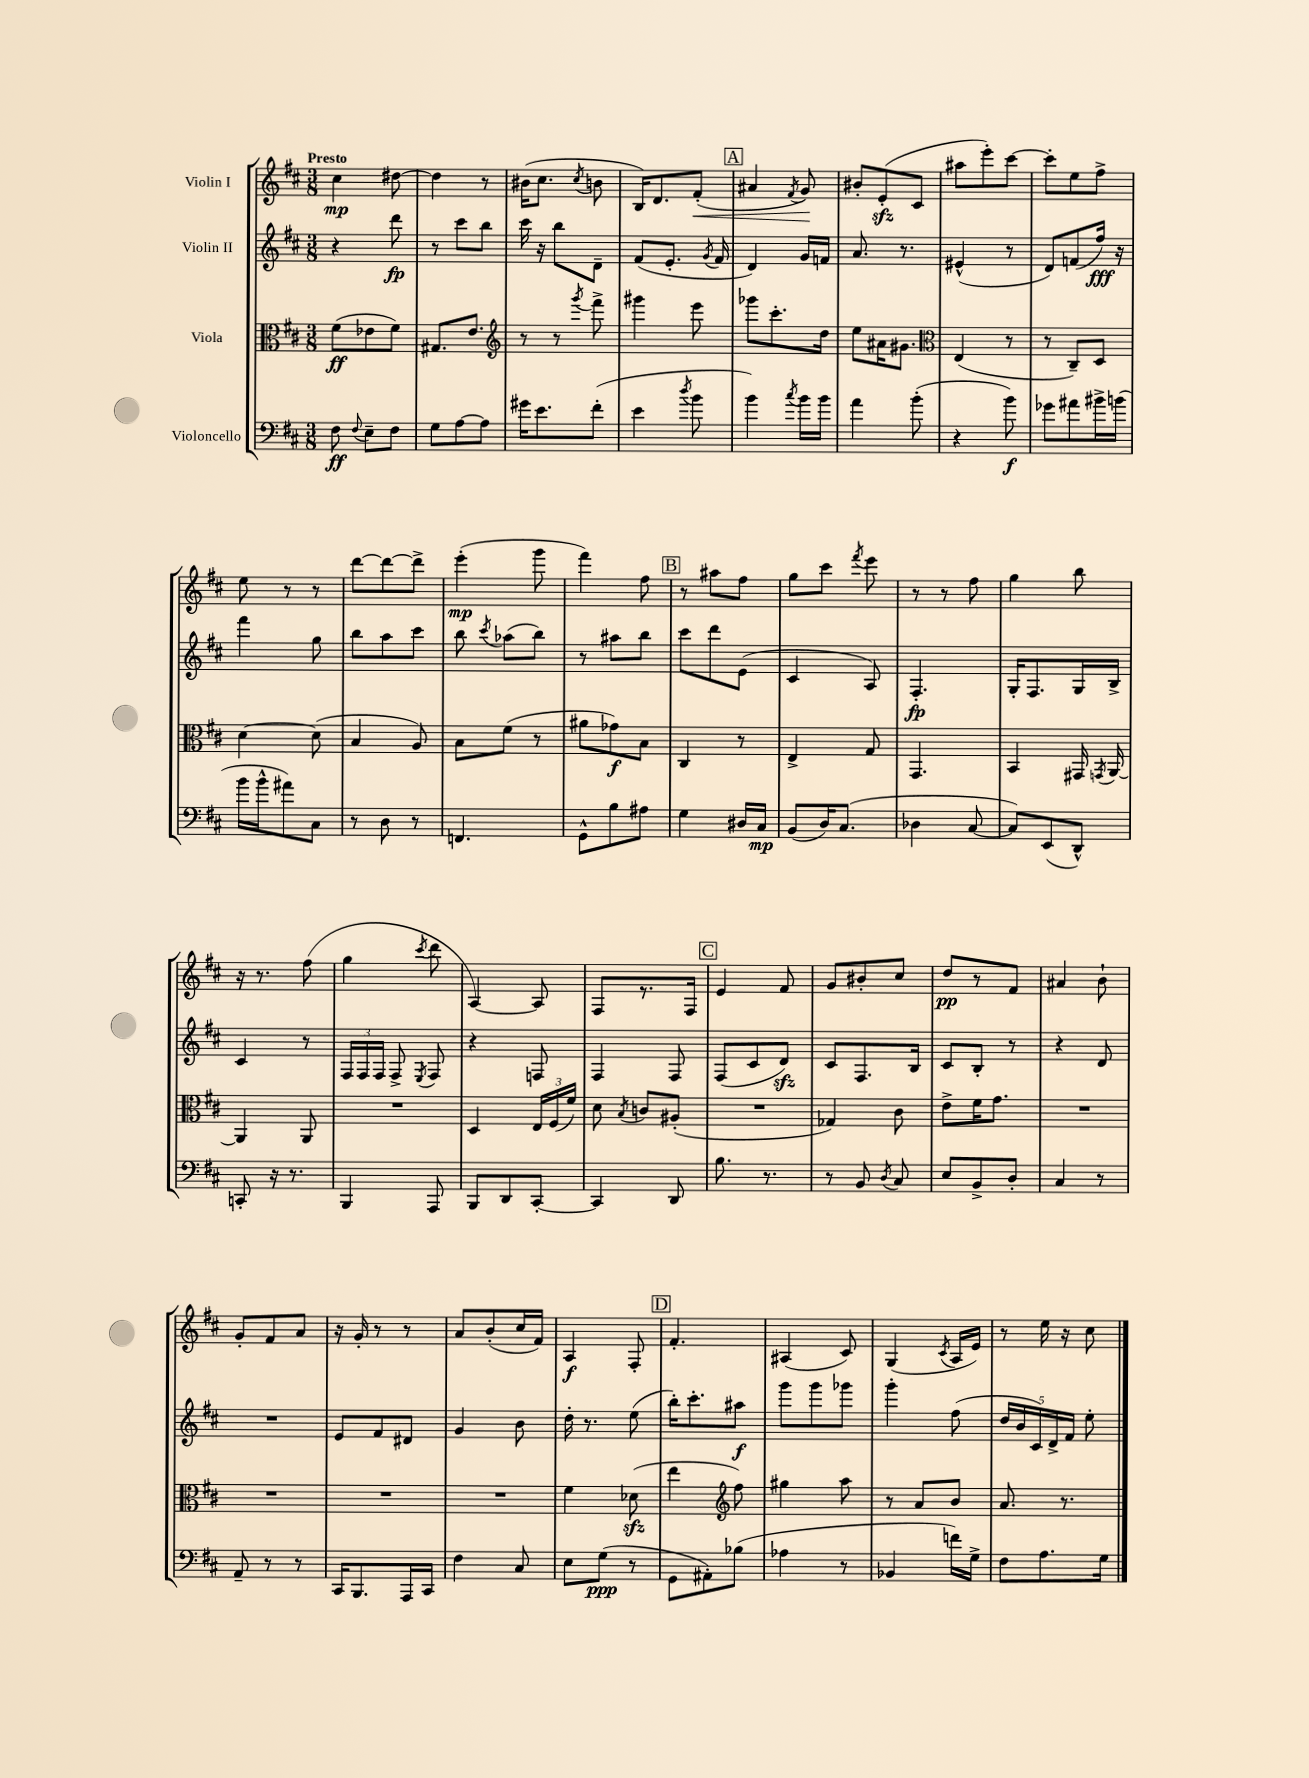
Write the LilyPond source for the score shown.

<<
\new StaffGroup <<
\new Staff = "s0" \with { instrumentName = "Violin I" } {
    \clef treble \key d \major \numericTimeSignature \time 3/8 \tempo "Presto"
    \autoBeamOff cis''4\mp dis''8~ |
    dis''4 r8 |
    bis'16[( cis''8.] \acciaccatura { cis''8 } b'8 |
    b16[) d'8. fis'8]-.\<( |
    \mark \markup { \box "A" } ais'4 \acciaccatura { fis'8 } g'8\!) |
    bis'8[-. e'8-.\sfz( cis'8] |
    ais''8[ e'''8-.) cis'''8]~ |
    cis'''8[-. e''8 fis''8]-> |
    e''8 r8 r8 |
    d'''8[~ d'''8~ d'''8]-> |
    e'''4-.\mp( g'''8 |
    fis'''4) fis''8 |
    \mark \markup { \box "B" } r8 ais''8[ fis''8] |
    g''8[ cis'''8] \acciaccatura { fis'''8 } e'''8 |
    r8 r8 fis''8 |
    g''4 b''8 |
    r16 r8. fis''8( |
    g''4 \acciaccatura { cis'''8 } d'''8 |
    a4~) a8 |
    fis8[ r8. fis16] |
    \mark \markup { \box "C" } e'4 fis'8 |
    g'8[ bis'8-. cis''8] |
    d''8[\pp r8 fis'8] |
    ais'4 b'8-! |
    g'8[-. fis'8 a'8] |
    r16 g'16-. r8 r8 |
    a'8[ b'8-.( cis''16 fis'16]) |
    a4\f fis8-. |
    \mark \markup { \box "D" } fis'4.-. |
    ais4( cis'8) |
    g4( \acciaccatura { cis'8 } a16[ e'16]) |
    r8 e''16 r16 cis''8 \bar "|." |
}
\new Staff = "s1" \with { instrumentName = "Violin II" } {
    \clef treble \key d \major \numericTimeSignature \time 3/8
    \autoBeamOff r4 d'''8\fp |
    r8 cis'''8[ b''8] |
    cis'''16 r16 b''8[ d'8]-- |
    fis'8[( e'8.]-. \acciaccatura { g'8 } fis'16 |
    \mark \markup { \box "A" } d'4) g'16[ f'16] |
    a'8. r8. |
    eis'4-^( r8 |
    d'8[) f'8( fis''16]\fff) r16 |
    fis'''4 g''8 |
    b''8[ a''8 cis'''8] |
    b''8 \acciaccatura { cis'''8 } aes''8[( b''8]) |
    r8 ais''8[ b''8] |
    \mark \markup { \box "B" } cis'''8[ d'''8 e'8]( |
    cis'4 a8) |
    fis4.-.\fp |
    g16[-. fis8. g16 b16]-> |
    cis'4 r8 |
    \tuplet 3/2 { fis16[ fis16 fis16] } fis8-> \acciaccatura { e8 } fis8 |
    r4 f8 |
    fis4 fis8 |
    \mark \markup { \box "C" } fis8[( cis'8 d'8]\sfz) |
    cis'8[ fis8. b16] |
    cis'8[ b8]-. r8 |
    r4 d'8 |
    R4. |
    e'8[ fis'8 dis'8] |
    g'4 b'8 |
    d''16-. r8. e''8( |
    \mark \markup { \box "D" } b''16[-.) cis'''8.-. ais''8]\f |
    g'''8[ g'''8 ges'''8] |
    g'''4-. fis''8( |
    \tuplet 5/4 { d''16[ b'16 cis'16) d'16-> fis'16] } e''8-. \bar "|." |
}
\new Staff = "s2" \with { instrumentName = "Viola" } {
    \clef alto \key d \major \numericTimeSignature \time 3/8
    \autoBeamOff fis'8[\ff( ees'8 fis'8]) |
    gis8.[ e'8.] |
    \clef treble r8 r8 \acciaccatura { g'''8 } fis'''8-> |
    gis'''4 e'''8 |
    \mark \markup { \box "A" } ges'''8[ cis'''8.-. d''16] |
    e''8[ ais'16 gis'8.] |
    \clef alto e4( r8 |
    r8 cis8[--) d8] |
    d'4~ d'8( |
    b4 a8) |
    b8[ fis'8]( r8 |
    ais'8[ ges'8\f) b8] |
    \mark \markup { \box "B" } cis4 r8 |
    e4-> g8 |
    g,4. |
    b,4 gis,16 \acciaccatura { g,8 } a,16~ |
    a,4 a,8 |
    R4. |
    d4 \tuplet 3/2 { e16[ fis16( fis'16]) } |
    d'8 \acciaccatura { b8 } c'8[ ais8]-.( |
    \mark \markup { \box "C" } R4. |
    ges4) cis'8 |
    e'8[-> fis'16 g'8.] |
    R4. |
    R4. |
    R4. |
    R4. |
    fis'4 des'8\sfz( |
    \mark \markup { \box "D" } e''4 \clef treble fis''8) |
    gis''4 a''8 |
    r8 a'8[ b'8] |
    a'8. r8. \bar "|." |
}
\new Staff = "s3" \with { instrumentName = "Violoncello" } {
    \clef bass \key d \major \numericTimeSignature \time 3/8
    \autoBeamOff fis8\ff \appoggiatura { fis8 } e8[-- fis8] |
    g8[ a8~ a8] |
    gis'16[ e'8. fis'8]-.( |
    e'4 \acciaccatura { d''8 } b'8 |
    \mark \markup { \box "A" } b'4) \acciaccatura { cis''8 } b'16[ b'16] |
    a'4 b'8-.( |
    r4 b'8\f) |
    ges'8[ ais'8 bis'16-> b'16]( |
    b'16[ b'16-^ ais'8) cis8] |
    r8 d8 r8 |
    f,4. |
    g,8[-^ b8 ais8] |
    \mark \markup { \box "B" } g4 dis16[ cis16]\mp |
    b,8[( d16) cis8.]( |
    des4 cis8~ |
    cis8[) e,8( d,8]-^) |
    c,8-. r16 r8. |
    b,,4 a,,8 |
    b,,8[ d,8 cis,8]~-. |
    cis,4 d,8 |
    \mark \markup { \box "C" } b8. r8. |
    r8 b,8 \acciaccatura { d8 } cis8 |
    e8[ b,8-> d8]-. |
    cis4 r8 |
    a,8-- r8 r8 |
    cis,16[ b,,8. a,,16 cis,16] |
    fis4 cis8 |
    e8[ g8]\ppp( r8 |
    \mark \markup { \box "D" } g,8[ ais,8-.) bes8]( |
    aes4 r8 |
    bes,4 f'16[) g16]-> |
    fis8[ a8. g16] \bar "|." |
}
>>
>>
\layout { \context { \Score \remove "Bar_number_engraver" } }
